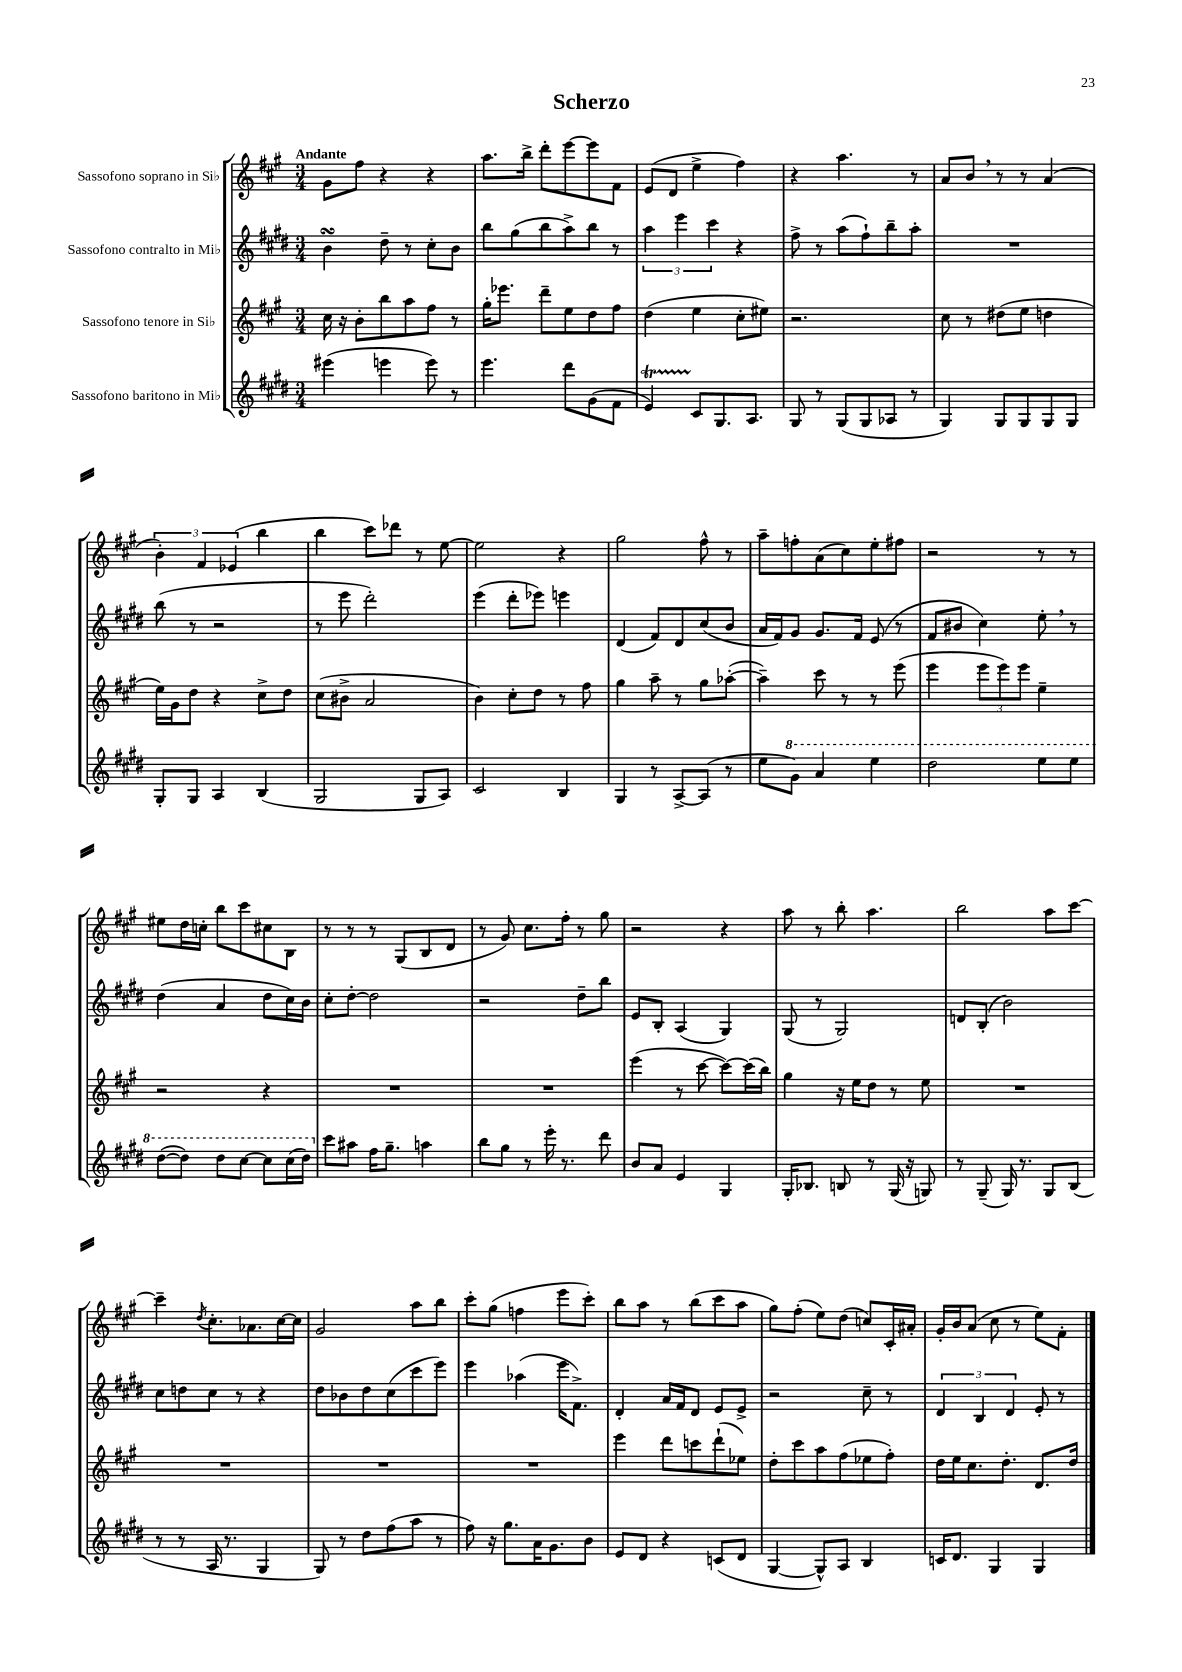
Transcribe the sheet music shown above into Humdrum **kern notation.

**kern	**kern	**kern	**kern
*part4	*part3	*part2	*part1
*staff4	*staff3	*staff2	*staff1
*I"Sassofono baritono in Mi♭	*I"Sassofono tenore in Si♭	*I"Sassofono contralto in Mi♭	*I"Sassofono soprano in Si♭
*clefG2	*clefG2	*clefG2	*clefG2
*k[f#c#g#d#]	*k[f#c#g#]	*k[f#c#g#d#]	*k[f#c#g#]
*M3/4	*M3/4	*M3/4	*M3/4
=1	=1	=1	=1
!	!	!	!LO:TX:a:B:t=Andante
(4eee#X\	16cc#\	4bsSSS\	8g#\L
.	16r	.	.
.	8b'\L	.	8ff#\J
4eeen\	8bb\	8dd#~\	4r
.	8aa\	8r	.
8eee\)	8ff#\J	8cc#'\L	4r
8r	8r	8b\J	.
=2	=2	=2	=2
4.eee\	16gg#'\KL	8bb\L	8.aa\L
.	8.eee-X\J	.	.
.	.	(8gg#\	.
.	.	.	16bb^\Jk
.	8ddd~\L	8bb\	8ddd'\L
8ddd#\L	8ee\	8aa^\)	[8eee\
(8g#\	8dd\	8bb\J	8eee\]
8f#\J	8ff#\J	8r	8f#\J
=3	=3	=3	=3
4eT/)	(4dd\	6aa\	(8e/L
.	.	.	8d/J
.	.	6eee\	.
8c#/L	4ee\	.	4ee^\
.	.	6ccc#\	.
8.G#/	.	.	.
.	8cc#'\L	4r	4ff#\)
8.A/J	.	.	.
.	8ee#X\J)	.	.
=4	=4	=4	=4
8G#/	2.r	8ff#^\	4r
8r	.	8r	.
(8G#/L	.	(8aa\L	4.aa\
8G#/	.	8ff#`\)	.
8A-X/J	.	8bb~\	.
8r	.	8aa'\J	8r
=5	=5	=5	=5
4G#/)	8cc#\	2.r	8a/L
.	8r	.	8b,/J
8G#/L	(8dd#X\L	.	8r
8G#/	8ee\J	.	8r
8G#/	4ddn\	.	(4a/
8G#/J	.	.	.
!!LO:LB:g=z
=6	=6	=6	=6
8G#'/L	16ee\LL)	(8bb\	6b'\)
.	16g#\J	.	.
8G#/J	8dd\J	8r	.
.	.	.	6f#/
4A/	4r	2r	.
.	.	.	(6e-X/
(4B/	8cc#^\L	.	4bb\
.	8dd\J	.	.
=7	=7	=7	=7
2G#/	(8cc#\L	8r	4bb\
.	8b#X^\J	8eee\	.
.	2a/	2ddd#'\)	8ccc#\L)
.	.	.	8ddd-X\J
8G#/L	.	.	8r
8A/J)	.	.	[8ee\
=8	=8	=8	=8
2c#/	4b\)	(4eee\	2ee\]
.	8cc#'\L	8ddd#'\L	.
.	8dd\J	8eee-X\J)	.
4B/	8r	4eeen\	4r
.	8ff#\	.	.
=9	=9	=9	=9
4G#/	4gg#\	(4d#/	2gg#\
8r	8aa~\	8f#/L)	.
[8A^/L	8r	8d#/	.
(8A/J]	8gg#\L	(8cc#/	8ff#^^\
8r	([8aa-X'\J	8b/J	8r
=10	=10	=10	=10
8ee\L	4aa-~\])	16a/LL	8aa~\L
.	.	16f#/J)	.
*8va	*	*	*
8gg#\J)	.	8g#/J	8ffn'\
4aa/	8ccc#\	8.g#/L	(8a\
.	8r	.	8cc#\)
.	.	16f#/Jk	.
4eee\	8r	(8e/	8ee'\
.	(8eee\	8r	8ff#X\J
=11	=11	=11	=11
2ddd#\	4eee\	8f#/L	2r
.	.	8b#X/J	.
.	12eee\L	4cc#\)	.
.	12eee\)	.	.
.	12eee\J	.	.
8eee\L	4ee~\	8ee',\	8r
8eee\J	.	8r	8r
!!LO:LB:g=z
=12	=12	=12	=12
([8ddd#\L	2r	(4dd#\	8ee#X\L
8ddd#\J])	.	.	16dd\L
.	.	.	16ccn'\JJ
8ddd#\L	.	4a/	8bb\L
[8ccc#\J	.	.	8ccc#\
8ccc#\L]	4r	8dd#\L	8cc#X\
(16ccc#\L	.	16cc#\L)	8B\J
16ddd#\JJ)	.	16b\JJ	.
=13	=13	=13	=13
*X8va	*	*	*
8ccc#\L	2.r	8cc#'\L	8r
8aa#X\J	.	[8dd#'\J	8r
16ff#\KL	.	2dd#\]	8r
8.gg#~\J	.	.	.
.	.	.	(8G#/L
4aan\	.	.	8B/
.	.	.	8d/J
=14	=14	=14	=14
8bb\L	2.r	2r	8r
8gg#\J	.	.	8g#/)
8r	.	.	8.cc#\L
16eee'\	.	.	.
8.r	.	.	16ff#'\Jk
.	.	8dd#~\L	8r
8ddd#\	.	8bb\J	8gg#\
=15	=15	=15	=15
8b/L	(4eee\	8e/L	2r
8a/J	.	8B'/J	.
4e/	8r	(4A/	.
.	[8ccc#\	.	.
4G#/	8ccc#\L_)	4G#/)	4r
.	(16ccc#\L]	.	.
.	16bb\JJ)	.	.
=16	=16	=16	=16
16G#'/KL	4gg#\	(8G#/	8aa\
8.B-X/J	.	.	.
.	.	8r	8r
8Bn/	16r	2G#/)	8bb'\
.	16ee\KL	.	.
8r	8dd\J	.	4.aa\
(16G#/	8r	.	.
16r	.	.	.
8Gn/)	8ee\	.	.
=17	=17	=17	=17
8r	2.r	8dn/L	2bb\
(8G#~/	.	(8B'/J	.
16G#/)	.	2b\)	.
8.r	.	.	.
8G#/L	.	.	8aa\L
(8B/J	.	.	[8ccc#\J
!!LO:LB:g=z
=18	=18	=18	=18
8r	2.r	8cc#\L	4ccc#~\]
8r	.	8ddn\	.
.	.	.	8qdd/
16A/	.	8cc#\J	8.cc#'\L
8.r	.	.	.
.	.	8r	.
.	.	.	8.a-X\
4G#/	.	4r	.
.	.	.	[16cc#\L
.	.	.	16cc#\JJ]
=19	=19	=19	=19
8G#/)	2.r	8dd#\L	2g#/
8r	.	8b-X\	.
8dd#\L	.	8dd#\	.
(8ff#\	.	(8cc#\	.
8aa\J	.	8ccc#\	8aa\L
8r	.	8eee\J)	8bb\J
=20	=20	=20	=20
8ff#\)	2.r	4eee\	8ccc#'\L
16r	.	.	(8gg#\J
8.gg#\L	.	.	.
.	.	(4aa-X\	4ffn\
16a\K	.	.	.
8.g#\	.	.	.
.	.	16eee\KL	8eee\L
.	.	8.f#^\J)	.
8b\J	.	.	8ccc#'\J)
=21	=21	=21	=21
8e/L	4eee\	4d#'/	8bb\L
8d#/J	.	.	8aa\J
4r	8ddd\L	16a/LL	8r
.	.	16f#/J	.
.	8cccn\	8d#/J	(8bb\L
(8cn/L	(8ddd`\	8e/L	8ccc#\
8d#/J	8ee-X\J)	8e^/J	8aa\J
=22	=22	=22	=22
[4G#/	8dd'\L	2r	8gg#\L)
.	8ccc#\	.	(8ff#'\J
8G#^^/L])	8aa\	.	8ee\L)
8A/J	(8ff#\	.	(8dd\J
4B/	8ee-X\	8cc#~\	8ccn/L)
.	8ff#'\J)	8r	16c#'/L
.	.	.	16a#X'/JJ
=23	=23	=23	=23
16cn/KL	16dd\LL	6d#/	16g#'/LL
8.d#/J	16ee\J	.	16b/J
.	8.cc#\	.	(8a/J
.	.	6B/	.
4G#/	.	.	8cc#\
.	8.dd'\J	.	.
.	.	6d#/	.
.	.	.	8r
4G#/	8.d/L	8e'/	8ee\L)
.	.	8r	8f#'\J
.	16dd/Jk	.	.
==	==	==	==
*-	*-	*-	*-
